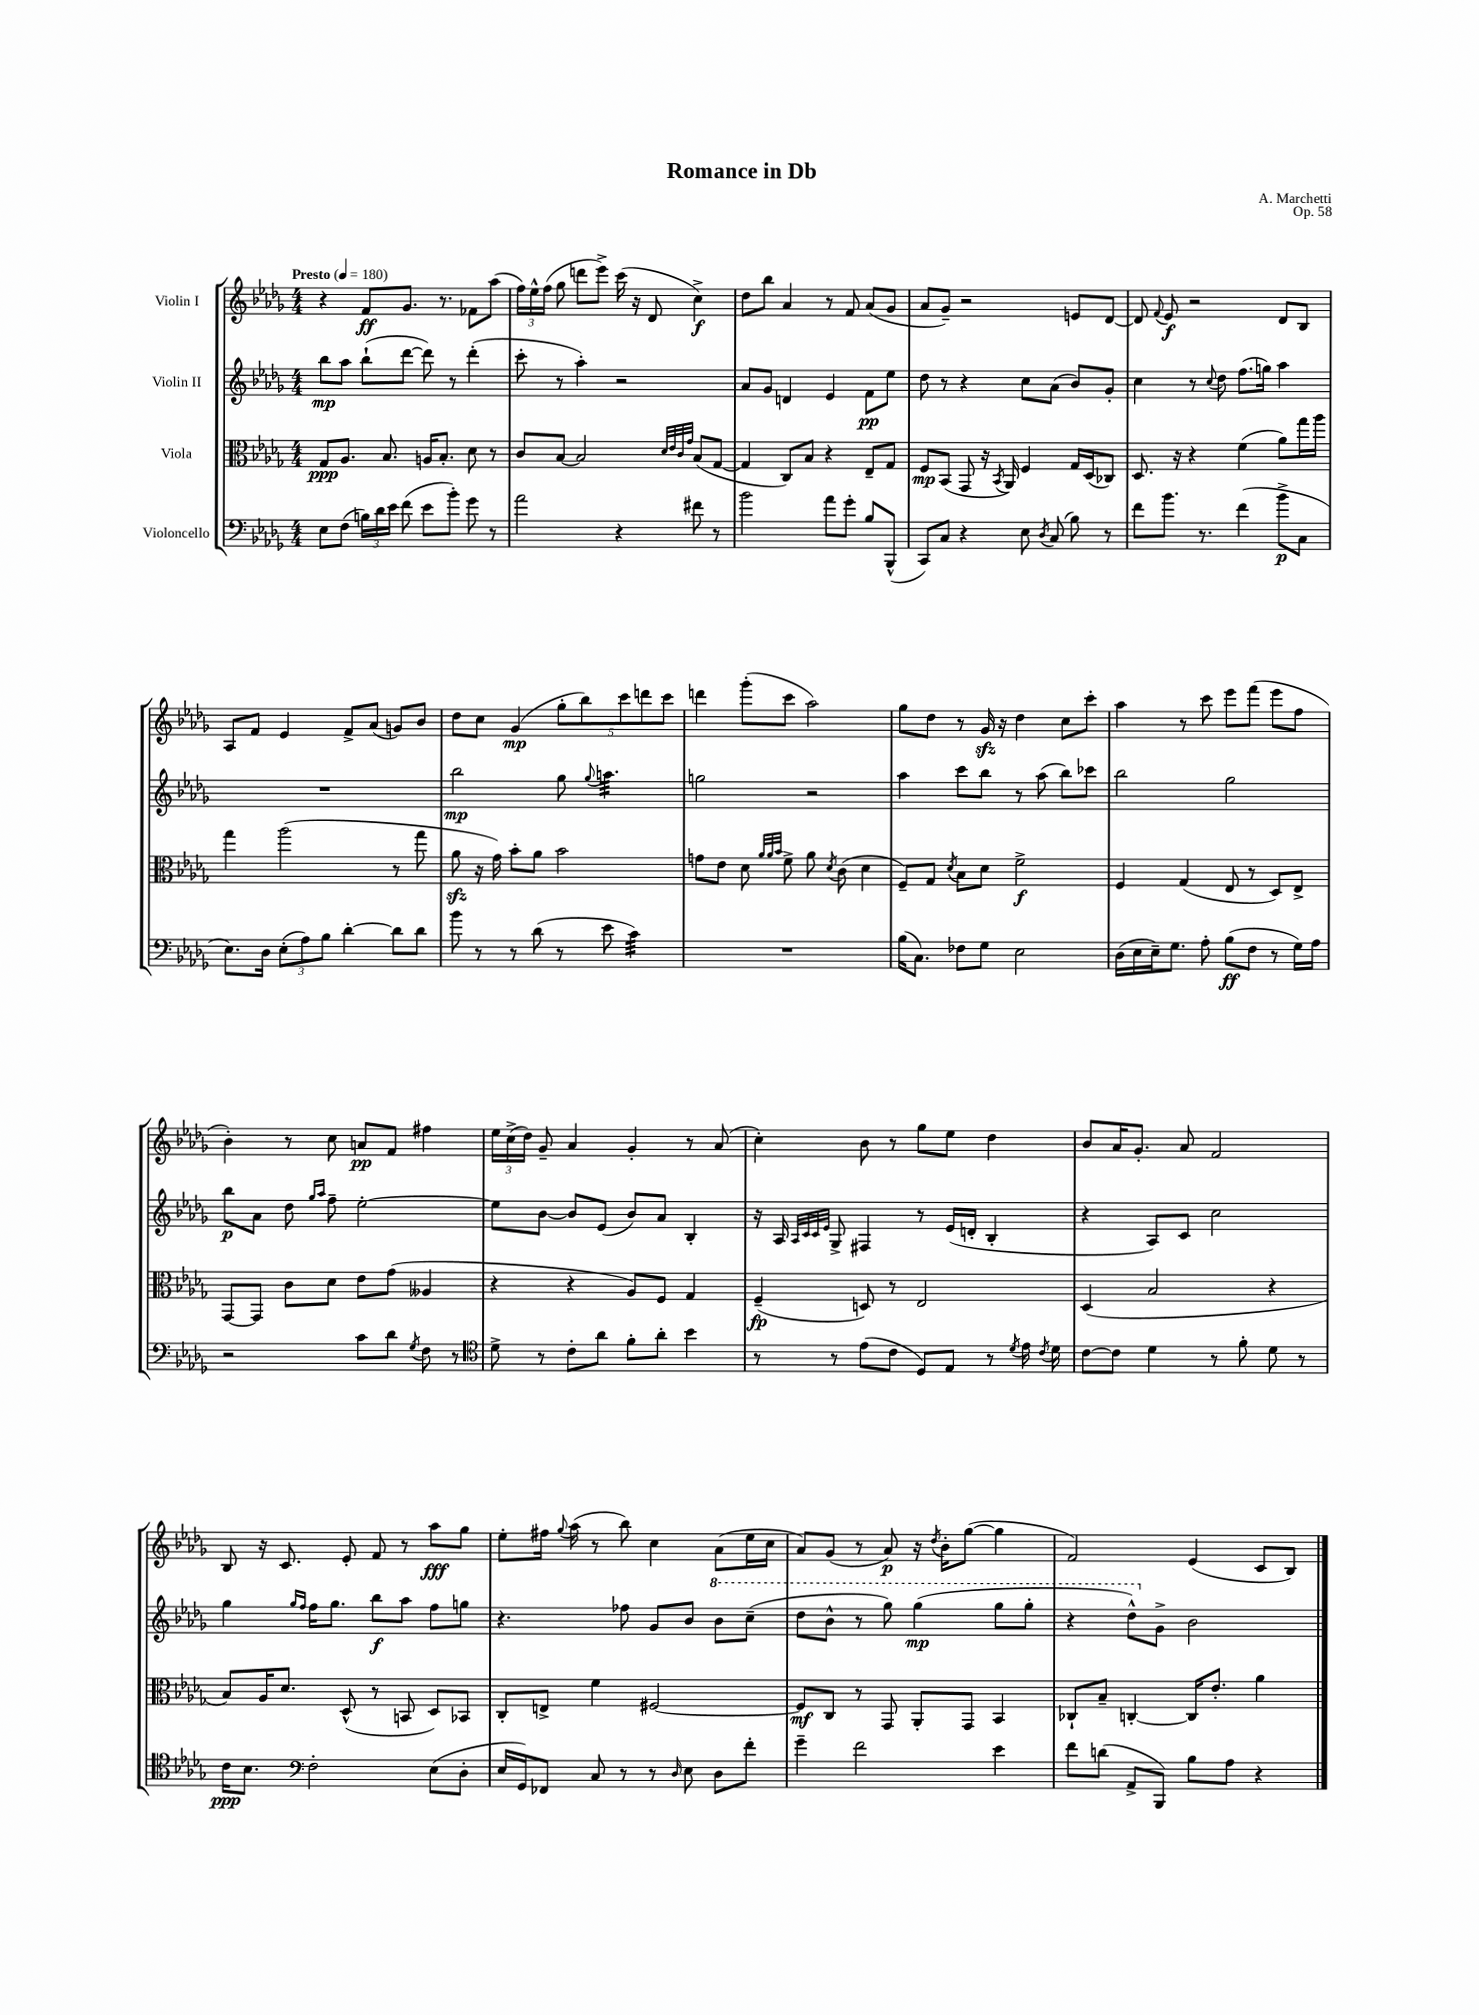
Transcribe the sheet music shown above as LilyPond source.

\header { title = "Romance in Db" composer = "A. Marchetti" opus = "Op. 58" }
<<
\new StaffGroup <<
\new Staff = "s0" \with { instrumentName = "Violin I" } {
    \clef treble \key des \major \numericTimeSignature \time 4/4 \tempo "Presto" 4 = 180
    \autoBeamOff r4 f'8[\ff ges'8.] r8. fes'8[ aes''8]( |
    \tuplet 3/2 { f''16[) ees''16-^ f''16]( } ges''8 d'''8[ ees'''8]->) c'''16( r16 des'8 c''4->\f) |
    des''8[ bes''8] aes'4 r8 f'8 aes'8[( ges'8] |
    aes'8[ ges'8]--) r2 e'8[ des'8]~ |
    des'8 \appoggiatura { f'8 } ees'8\f r2 des'8[ bes8] |
    aes8[ f'8] ees'4 f'8[-> aes'8]( g'8[) bes'8] |
    des''8[ c''8] ges'4\mp( \tuplet 5/4 { ges''8[-. bes''8) c'''8 d'''8 c'''8] } |
    d'''4 ges'''8[-.( c'''8] aes''2) |
    ges''8[ des''8] r8 ges'16\sfz r16 des''4 c''8[ c'''8]-. |
    aes''4 r8 c'''8 ees'''8[ f'''8]( ees'''8[ f''8] |
    bes'4-.) r8 c''8 a'8[\pp f'8] fis''4 |
    \tuplet 3/2 { ees''16[ c''16->( des''16]) } ges'8-- aes'4 ges'4-. r8 aes'8( |
    c''4-.) bes'8 r8 ges''8[ ees''8] des''4 |
    bes'8[ aes'16 ges'8.]-. aes'8 f'2 |
    bes8 r16 c'8. ees'8-. f'8 r8 aes''8[\fff ges''8] |
    ees''8[-. fis''16] \appoggiatura { ges''8 } aes''16( r8 bes''8) c''4 aes'8[( ees''16 c''16] |
    aes'8[) ges'8]( r8 aes'8\p) r16 \acciaccatura { des''8 } bes'16[-. ges''8]~( ges''4 |
    f'2) ees'4( c'8[ bes8]) \bar "|." |
}
\new Staff = "s1" \with { instrumentName = "Violin II" } {
    \clef treble \key des \major \numericTimeSignature \time 4/4
    \autoBeamOff bes''8[\mp aes''8] bes''8[-!( des'''8]~ des'''8) r8 des'''4-.( |
    c'''8-. r8 aes''4-.) r2 |
    aes'8[ ges'8] d'4 ees'4 f'8[\pp ees''8] |
    des''8 r8 r4 c''8[ aes'8]( bes'8[) ges'8]-. |
    c''4 r8 \appoggiatura { c''8 } des''8 f''8.[( g''16]) aes''4 |
    R1 |
    bes''2\mp ges''8 \appoggiatura { ges''8 } a''4.:32 |
    g''2 r2 |
    aes''4 c'''8[ bes''8] r8 aes''8( bes''8[) ces'''8] |
    bes''2 ges''2 |
    bes''8[\p aes'8] des''8 \grace { ges''16[ aes''16] } f''8-- ees''2~-. |
    ees''8[ bes'8]~ bes'8[ ees'8]( bes'8[) aes'8] bes4-. |
    r16 aes16 \grace { aes32[ c'32 c'32 ees'32] } ges8-> fis4 r8 ees'16[( d'16]-. bes4-. |
    r4 aes8[) c'8] c''2 |
    ges''4 \grace { ges''16[ f''16] } f''16[ ges''8.] bes''8[\f aes''8] f''8[ g''8] |
    r4. fes''8 ges'8[ bes'8] \ottava #1 bes''8[ c'''8]--( |
    des'''8[ bes''8]-^ r8 ges'''8) ges'''4\mp( ges'''8[ ges'''8]-. |
    r4 des'''8[-^) \ottava #0 ges'8]-> bes'2 \bar "|." |
}
\new Staff = "s2" \with { instrumentName = "Viola" } {
    \clef alto \key des \major \numericTimeSignature \time 4/4
    \autoBeamOff ges8[\ppp aes8.] bes8. a16[ bes8.]-. des'8 r8 |
    c'8[ bes8]~ bes2 \grace { des'32[ ees'32 c'32 ges'32] } bes8[( ges8]~ |
    ges4 c8[) bes8] r4 ees8[-- ges8] |
    f8[\mp bes,8]( ges,8 r16 \acciaccatura { bes,8 } aes,16) f4 ges16[ des16( ces8]) |
    des8. r16 r4 f'4( aes'8[) ges''16 aes''16] |
    ges''4 aes''2( r8 ges''8 |
    aes'8\sfz r16 ges'16) bes'8[-. aes'8] bes'2 |
    g'8[ ees'8] des'8 \grace { aes'32[ aes'32 bes'32] } f'8-> aes'8 \acciaccatura { des'8 } c'8( des'4 |
    f8[--) ges8] \acciaccatura { des'8 } bes8[ des'8] f'2->\f |
    f4 ges4( ees8 r8 des8[) ees8]-> |
    ges,8[~ ges,8] c'8[ des'8] ees'8[ ges'8]( aeses4 |
    r4 r4 aes8[) f8] ges4 |
    f4--\fp( d8) r8 ees2 |
    des4( bes2 r4 |
    bes8[) aes16 des'8.] des8-^( r8 b,8 des8[) bes,8] |
    c8[-. e8]-> f'4 fis2~ |
    fis8[\mf c8] r8 ges,8 aes,8[-. ges,8] bes,4 |
    ces8[-! bes8]-- c4~-. c16[ ees'8.]-. aes'4 \bar "|." |
}
\new Staff = "s3" \with { instrumentName = "Violoncello" } {
    \clef bass \key des \major \numericTimeSignature \time 4/4
    \autoBeamOff ees8[ f8]( \tuplet 3/2 { b16[) des'16 ees'16] } f'8( ees'8[ bes'8]-.) ges'8 r8 |
    aes'2 r4 fis'8 r8 |
    bes'2 aes'8[ ges'8]-. bes8[ bes,,8]-^( |
    c,8[) c8] r4 ees8 \acciaccatura { des8 } c8( bes8) r8 |
    f'8[ bes'8.] r8. f'4( bes'8[->\p c8] |
    ees8.[) des16] \tuplet 3/2 { ees8[-.( aes8) bes8] } des'4~-. des'8[ des'8] |
    bes'8 r8 r8 des'8( r8 ees'8 c'4:32) |
    R1 |
    bes16[( c8.]) fes8[ ges8] ees2 |
    des16[( ees16 ees16--) ges8.] aes8-. bes8[\ff( f8] r8 ges16[) aes16] |
    r2 c'8[ des'8] \acciaccatura { ges8 } f8 r8 |
    \clef tenor des'8-> r8 c'8[-. aes'8] f'8[-. aes'8]-. bes'4 |
    r8 r8 ees'8[( c'8] des8[) ees8] r8 \acciaccatura { des'8 } ees'16 \acciaccatura { c'8 } des'16 |
    c'8[~ c'8] des'4 r8 f'8-. des'8 r8 |
    c'16[\ppp bes8.] \clef bass f2-. ees8[( des8]-. |
    ees16[ ges,16) fes,8] c8 r8 r8 \grace { des16 } ees8 des8[ f'8]-. |
    ges'4-- f'2 ees'4 |
    f'8[ d'8]( aes,8[-> bes,,8]) bes8[ aes8] r4 \bar "|." |
}
>>
>>
\layout { \context { \Score \remove "Bar_number_engraver" } }
